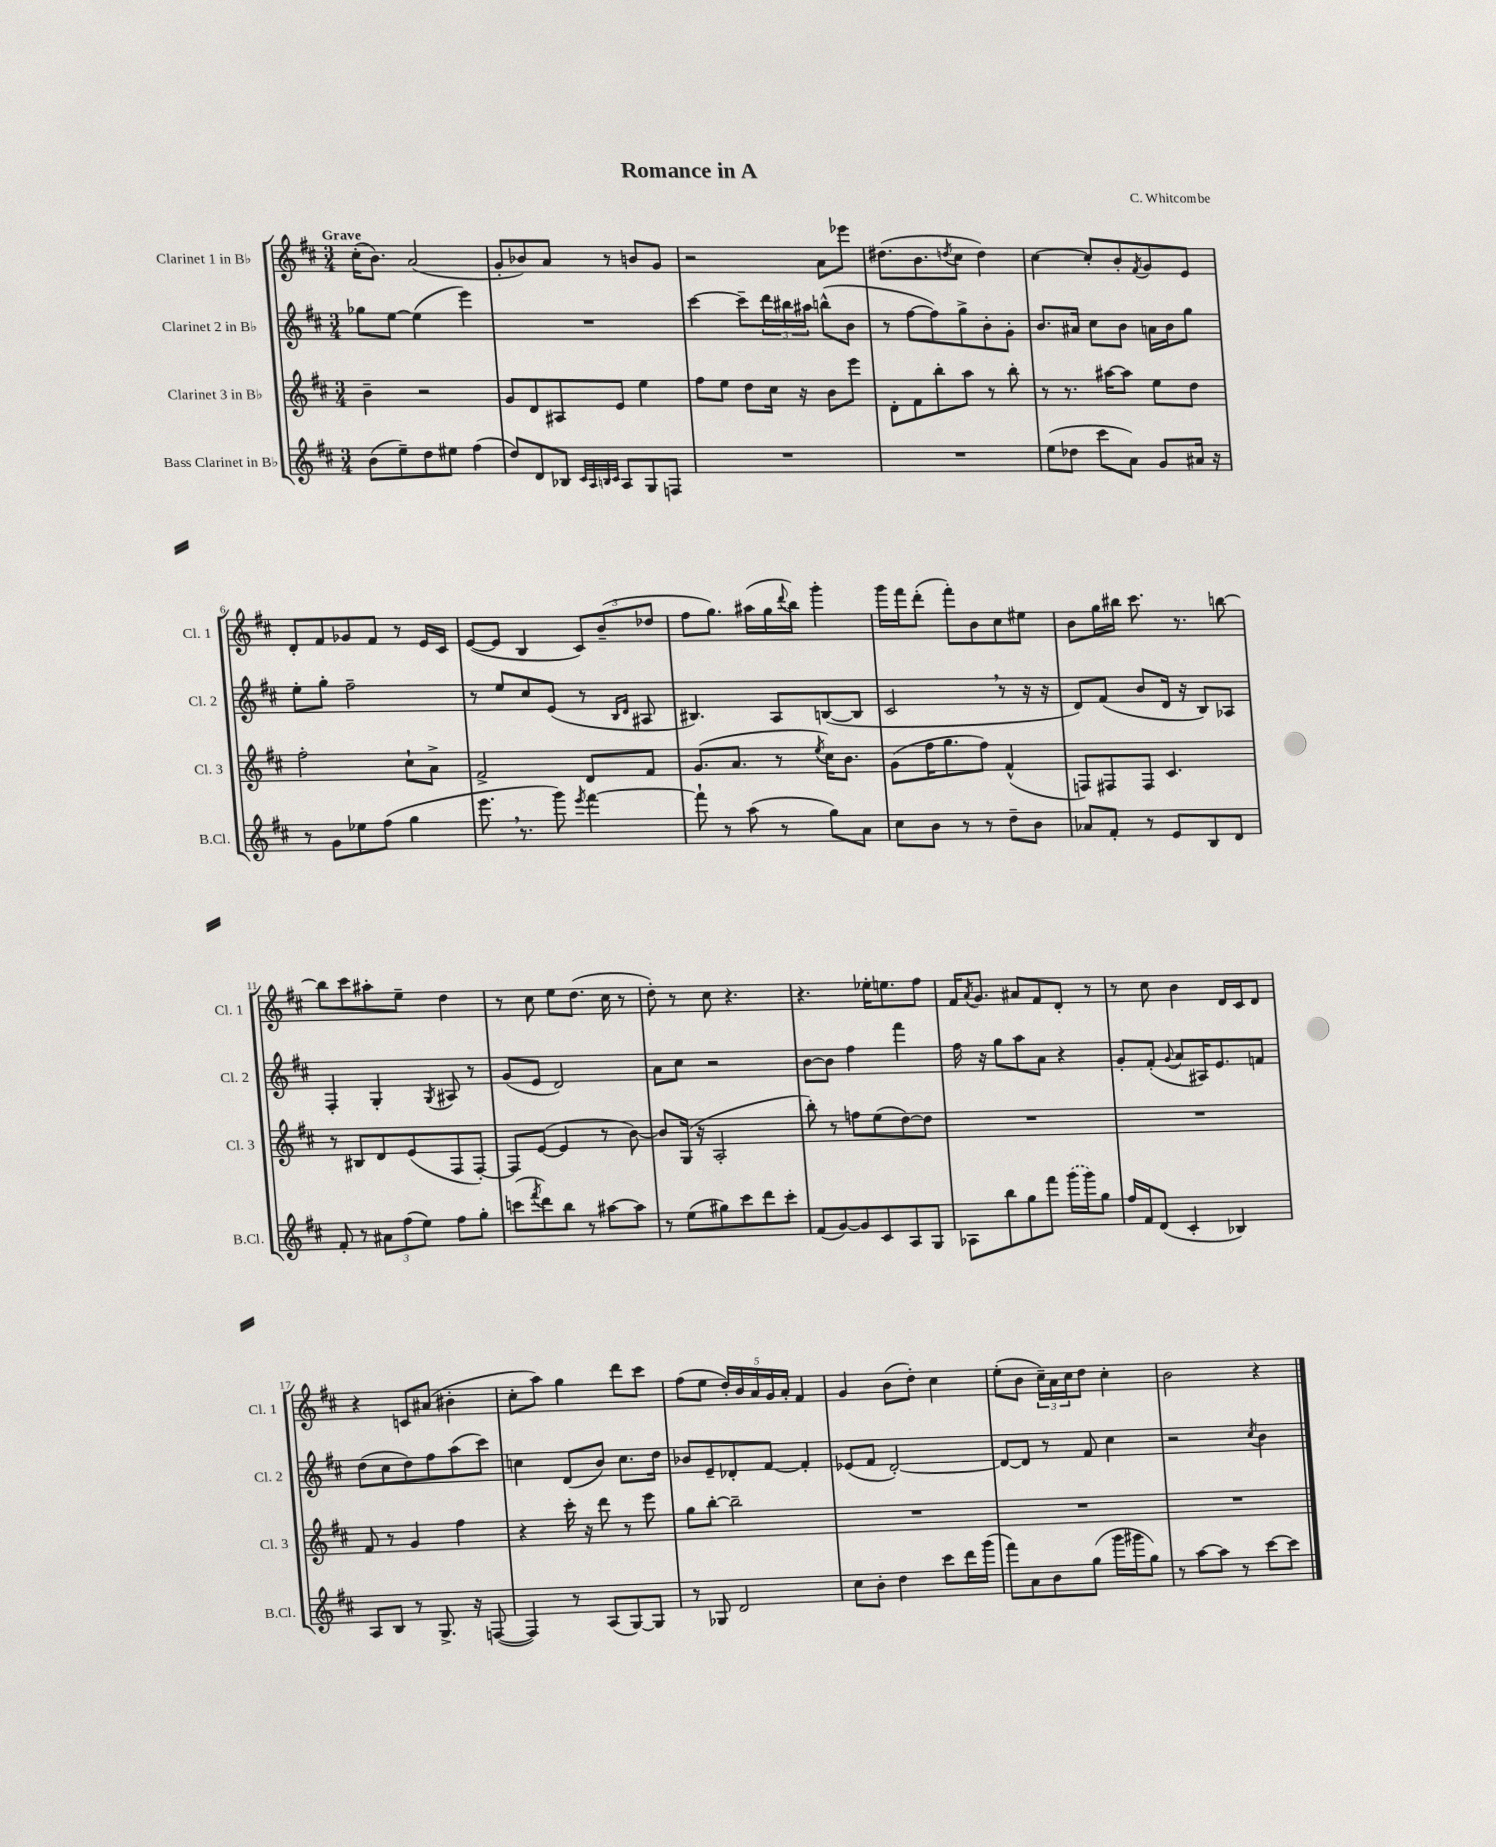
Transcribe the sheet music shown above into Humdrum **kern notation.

**kern	**kern	**kern	**kern
*staff4	*staff3	*staff2	*staff1
*clefG2	*clefG2	*clefG2	*clefG2
*k[f#c#]	*k[f#c#]	*k[f#c#]	*k[f#c#]
*M3/4	*M3/4	*M3/4	*M3/4
(8b\L	4b~\	8gg-\L	(16cc#'\LK
.	.	.	8.b\J)
8ee~\)	.	[8ee\J	.
8dd\	2r	(4ee\]	(2a/
8ee#\J	.	.	.
(4ff#\	.	4eee\)	.
=	=	=	=
8dd/L)	8g/L	2.r	8g'/L
8d/	8d/	.	8b-/)
8B-/J	8A#/	.	8a/J
32qqc#/LLL	.	.	.
32qqA/	.	.	.
32qqB/	.	.	.
32qqc#/JJJ	.	.	.
8A/L	8e/J	.	8r
8G/	4ee\	.	8b/L
8F/J	.	.	8g/J
=	=	=	=
2.r	8ff#\L	[4ccc#\	2r
.	8ee\J	.	.
.	8dd\L	8ccc#~\]L	.
.	16cc#\Jk	24ddd\L	.
.	.	24bb#\	.
.	16r	.	.
.	.	24aa#\JJ	.
.	8b\L	(8bb^^\L	8a\L
.	8eee\J	8b\J	8eee-\J
=	=	=	=
2.r	8d'\L	8r	(8.dd#\L
.	8f#\	[8ff#\L	.
.	.	.	8.b\
.	8bb'\	8ff#\])	.
.	.	.	8qdd/
.	8aa\J	8gg^\	8cc#\J
.	8r	8b'\	4dd\)
.	8bb'\	8g'\J	.
=	=	=	=
(8ee\L	8r	8.b/L	[4cc#\
8dd-\J	8.r	.	.
.	.	16a#/Jk	.
8ccc#\L	.	8cc#\L	8cc#'/]L
.	[16aa#\LK	.	.
8a\J)	8aa#\]J	8b\J	8b'/
.	.	.	8qf#/
8g/L	8ee\L	16a\LL	8g/
.	.	16b\J	.
16a#/Jk	8dd\J	8gg\J	8e/J
16r	.	.	.
=	=	=	=
8r	2ff#'\	8ee'\L	8d'/L
8g\L	.	8gg'\J	8f#/
8ee-\	.	2ff#~\	8g-/
(8ff#\J	.	.	8f#/J
4gg\	8cc#`\L	.	8r
.	8a^\J	.	16e/LL
.	.	.	16c#/JJ
=	=	=	=
8.eee\	2f#^/	8r	([8e/L
.	.	8ee/L	8e/]J
8.r	.	.	.
.	.	8cc#/	4B/
8ggg\)	.	(8e/J	.
8qeee/	.	.	.
[4fff#\	8d/L	8r	12c#/L)
.	.	.	(12b~/
.	.	16qqB/LL	.
.	.	16qqd/JJ	.
.	8f#/J	8A#/	.
.	.	.	12dd-/J
=	=	=	=
8fff#`\]	(8.g/L	4.B#/)	8ff#\L
8r	.	.	8.gg\J)
.	8.a/J	.	.
(8aa\	.	.	.
.	.	.	(16aa#\LL
8r	8r	8A/L	16gg\
.	.	.	8qqddd/
.	.	.	16bb\JJ)
.	8qee/	.	.
8gg\L)	16cc#\LK)	([8B/	4ggg'\
.	8.b\J	.	.
8a\J	.	8B/]J	.
=	=	=	=
8cc#\L	(8g\L	2c#/	16ggg\LL
.	.	.	16fff#\J
8b\J	16ff#\K	.	(8ddd'\J
.	8.gg\	.	.
8r	.	.	8fff#'\L)
8r	8ff#\J)	.	8b\
8dd~\L	(4f#^^/	8r	8cc#\
8b\J	.	16r	8ee#\J
.	.	16r	.
=	=	=	=
8a-/L	8F/L)	8d/L)	8b\L
8f#'/J	8F#/	(8f#/J	16gg\L
.	.	.	16bb#\JJ
8r	8F#/J	8b/L	8.ccc#\
8e/L	4.c#/	16d/Jk	.
.	.	16r	8.r
8B/	.	8B/L)	.
8d/J	.	8A-/J	[8bb\
=	=	=	=
8f#'/	8r	4F#'/	8bb\]L
8r	8B#/L	.	8ccc#\
12a#\L	8d/	4G'/	8aa#'\
(12ff#\	.	.	.
.	(8e/	.	8ee~\J
12ee\J)	.	.	.
.	.	8qG/	.
8ff#\L	8F#/	8A#/	4dd\
8gg'\J	[8F#'/J)	8r	.
=	=	=	=
(8ccc\L	8F#/]L	(8g/L	8r
8qfff#/	.	.	.
8ddd\)	([8e/J	8e/J	8cc#\
8bb\J	4e/]	2d/)	8ee\L
8r	.	.	(8.dd\J
[8aa#\L	8r	.	.
.	.	.	16cc#\
8aa#\]J	[8b\)	.	8r
=	=	=	=
8r	8b/]L	8a\L	8dd'\)
(8ee\L	(16G/Jk	8cc#\J	8r
.	16r	.	.
8gg#\)	2A'/	2r	8cc#\
8ccc#\	.	.	4.r
8ddd\	.	.	.
8ccc#'\J	.	.	.
=	=	=	=
(8f#/L	8bb'\)	[8b\L	4.r
[8g/)	8r	8b\]J	.
8g/]	8ff\L	4ff#\	.
8c#/	(8ee\	.	16ee-'\LK
.	.	.	8.ee\
8A/	[8dd\)	4fff#\	.
8G/J	8dd\]J	.	8ff#\J
=	=	=	=
8A-\L	2.r	16ff#\	16f#/LK
.	.	.	8qa/
.	.	16r	8.g/J
8bb\	.	8gg\L	.
8gg\	.	8aa\	8a#/L
8fff#\J	.	8a\J	8f#/
(16ggg\LL	.	4r	8d'/J
16ggg\J)	.	.	.
8gg\J	.	.	8r
=	=	=	=
16ff#/LL	2.r	8g'/L	8r
16f#/J	.	.	.
(8d/J	.	(8f#'/J	8cc#\
.	.	8qqg/	.
4c#'/	.	8a/L	4b\
.	.	16A#/K)	.
.	.	8.e/	.
4B-/)	.	.	16d/LL
.	.	.	16c#/J
.	.	8f/J	8d/J
=	=	=	=
8A/L	8f#/	(8dd\L	4r
8B/J	8r	8cc#\	.
8r	4g/	8dd\)	8c/L
8.G^/	.	8ff#\	(8a#/J
.	4ff#\	(8aa\	4b#'\
16r	.	.	.
([8F/	.	8ccc#\J)	.
=	=	=	=
4F/])	4r	4cc\	8cc#'\L
.	.	.	8aa\J)
8r	16ccc#'\	(8d/L	4gg\
.	16r	.	.
(8A/L	8ddd\	8b/J)	.
[8G/)	8r	8.cc\L	8ddd\L
8G/]J	8eee\	.	8ccc#\J
.	.	16dd\Jk	.
=	=	=	=
8r	8gg\L	8b-/L	(8ff#\L
8G-/	[8bb'\J	8e~/	8ee\J
2d/	2bb~\]	8d-'/	20dd'/LL)
.	.	.	20b/
.	.	.	20a/
.	.	[8f#/J	.
.	.	.	20g/
.	.	.	20a'/JJ
.	.	4f#'/]	4f#/
=	=	=	=
8cc#\L	2.r	(8e-/L	4g/
8b'\J	.	8f#/J	.
4dd\	.	[2d'/)	(8b\L
.	.	.	8dd'\J)
8ccc#\L	.	.	4cc#\
16ddd\L	.	.	.
(16ggg\JJ	.	.	.
=	=	=	=
8fff#\L)	2.r	8d/_L	(8ee'\L
8a\	.	8d/]J	8b\J
8b\	.	8r	24cc#~\LL)
.	.	.	24a\
.	.	.	24cc#\J
(8gg\J	.	8f#/	8dd\J
16ggg\LL	.	4cc#\	4cc#'\
16ggg#\J	.	.	.
8gg\J)	.	.	.
=	=	=	=
8r	2.r	2r	2b\
[8aa\L	.	.	.
8aa\]J	.	.	.
8r	.	.	.
.	.	8qcc#/	.
[8ccc#\L	.	4b\	4r
8ccc#\]J	.	.	.
==	==	==	==
*-	*-	*-	*-
